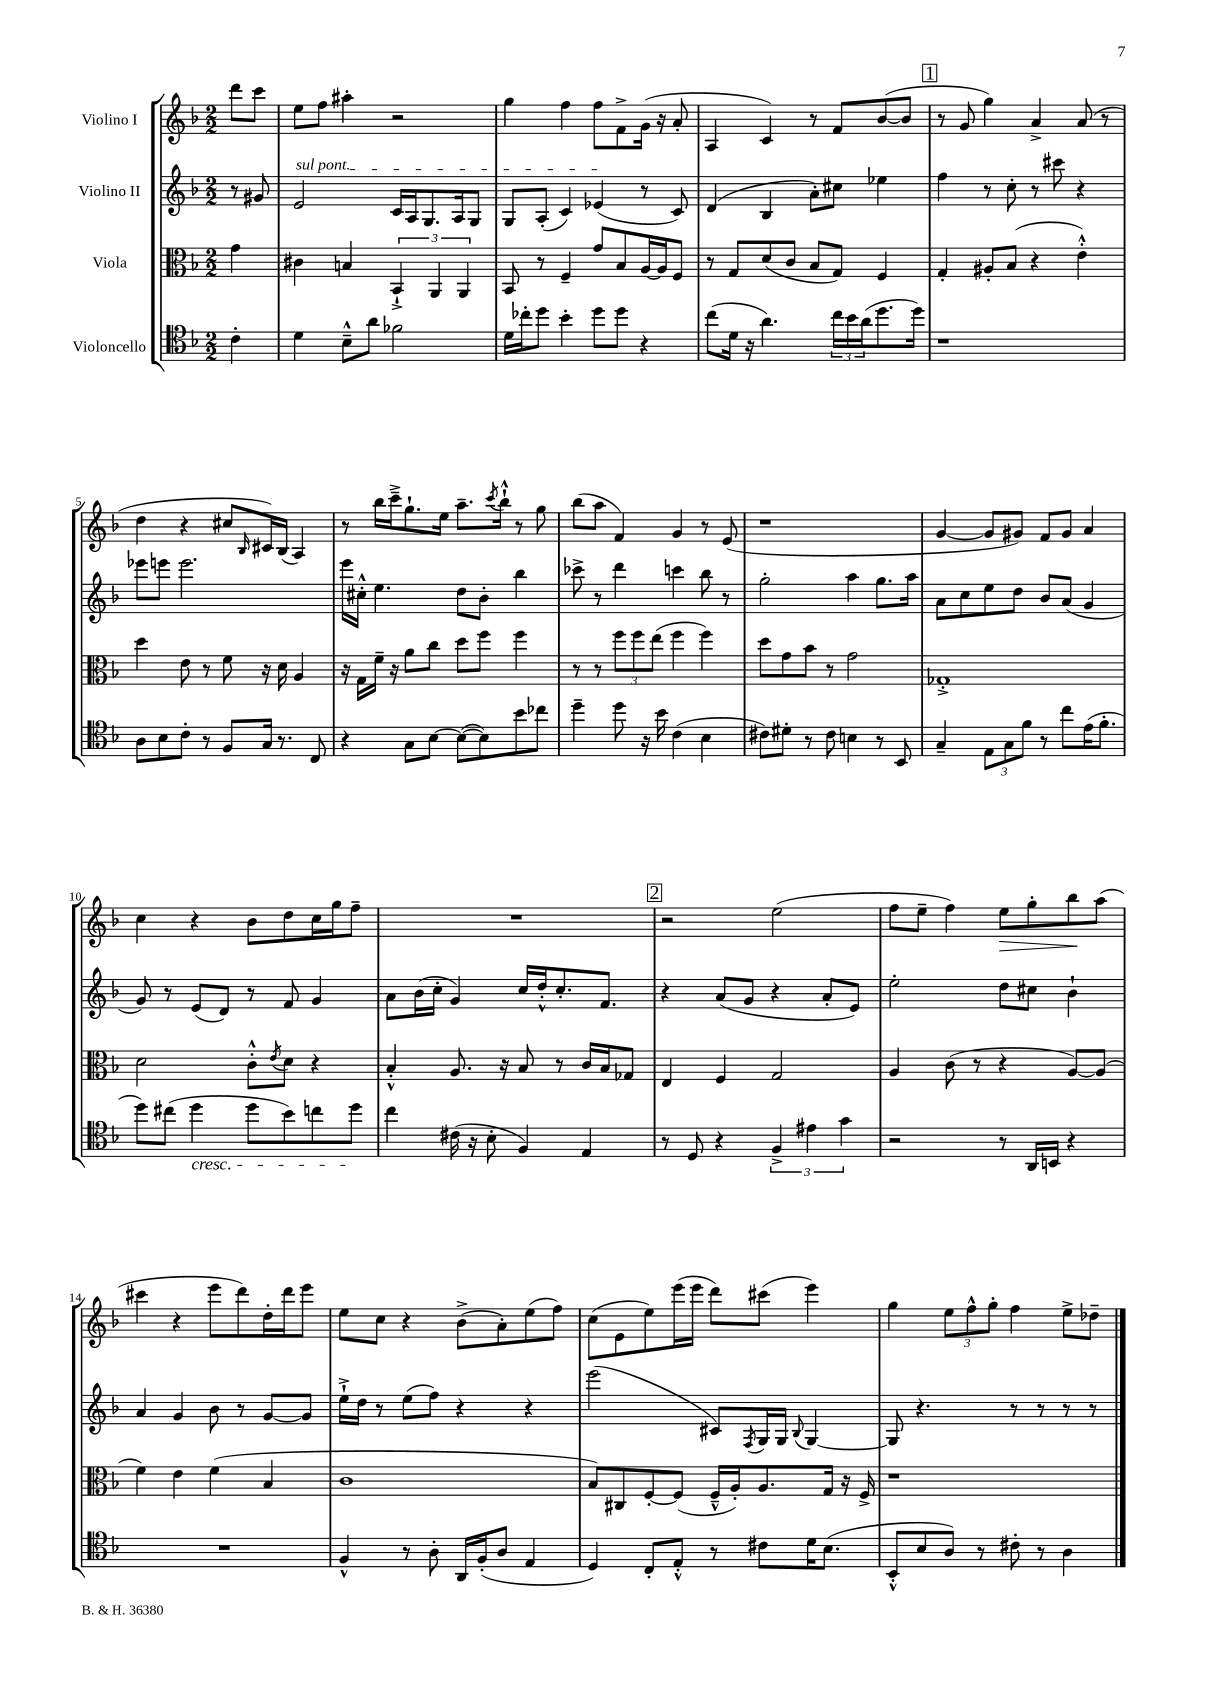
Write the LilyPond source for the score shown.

<<
\new StaffGroup <<
\new Staff = "s0" \with { instrumentName = "Violino I" } {
    \clef treble \key f \major \numericTimeSignature \time 2/2 \partial 4
    d'''8 c'''8 |
    e''8 f''8 ais''4-. r2 |
    g''4 f''4 f''8 f'8-> g'16( r16 a'8-. |
    a4 c'4) r8 f'8 bes'8~( bes'8 |
    \mark \markup { \box "1" } r8 g'8 g''4) a'4-> a'8( r8 |
    d''4 r4 cis''8 \grace { bes16 } cis'16) bes16( a4) |
    r8 bes''16 c'''16---> g''8.-! e''16 a''8.-- \acciaccatura { c'''8 } bes''16-!-^ r8 g''8 |
    bes''8( a''8 f'4) g'4 r8 e'8( |
    r1 |
    g'4~ g'8 gis'8) f'8 gis'8 a'4 |
    c''4 r4 bes'8 d''8 c''16 g''16 f''8-- |
    R1 |
    \mark \markup { \box "2" } r2 e''2( |
    f''8 e''8-- f''4) e''8\> g''8-. bes''8\! a''8( |
    cis'''4 r4 e'''8 d'''8) d''16-. d'''16 e'''8 |
    e''8 c''8 r4 bes'8->( a'8-.) e''8( f''8) |
    c''8( e'8 e''8) e'''16( e'''16 d'''8) cis'''8( e'''4) |
    g''4 \tuplet 3/2 { e''8 f''8-^ g''8-. } f''4 e''8-> des''8-- \bar "|." |
}
\new Staff = "s1" \with { instrumentName = "Violino II" } {
    \clef treble \key f \major \numericTimeSignature \time 2/2 \partial 4
    r8 gis'8 |
    \once \override TextSpanner.bound-details.left.text = \markup { \italic "sul pont." } e'2\startTextSpan c'16 a16 g8. a16 g8 |
    g8 a8-.( c'4) ees'4\stopTextSpan( r8 c'8) |
    d'4( bes4 a'8-.) cis''8 ees''4 |
    \mark \markup { \box "1" } f''4 r8 c''8-. r8 cis'''8 r4 |
    ees'''8 e'''8 e'''2. |
    e'''16 cis''16-.-^ e''4. d''8 bes'8-. bes''4 |
    ces'''8-> r8 d'''4 c'''4 bes''8 r8 |
    g''2-. a''4 g''8. a''16 |
    a'8 c''8 e''8 d''8 bes'8 a'8( g'4 |
    g'8) r8 e'8( d'8) r8 f'8 g'4 |
    a'8 bes'16( c''16-. g'4) c''16 d''16-.-^ c''8.-. f'8. |
    \mark \markup { \box "2" } r4 a'8( g'8 r4 a'8-. e'8) |
    e''2-. d''8 cis''8 bes'4-! |
    a'4 g'4 bes'8 r8 g'8~ g'8 |
    e''16-!-> d''16 r8 e''8( f''8) r4 r4 |
    e'''2( cis'8) \acciaccatura { f8 } g16 g16 \appoggiatura { bes8 } g4~ |
    g8 r4. r8 r8 r8 r8 \bar "|." |
}
\new Staff = "s2" \with { instrumentName = "Viola" } {
    \clef alto \key f \major \numericTimeSignature \time 2/2 \partial 4
    g'4 |
    cis'4 b4 \tuplet 3/2 { bes,4-!-> a,4 a,4 } |
    bes,8 r8 f4-- g'8 bes8 a16~ a16 f8 |
    r8 g8 d'8( c'8 bes8 g8) f4 |
    \mark \markup { \box "1" } g4-. ais8-. bes8( r4 e'4-.-^) |
    d''4 e'8 r8 f'8 r16 d'16 a4 |
    r16 g16 f'16-- r16 a'8 c''8 d''8 f''8 f''4 |
    r8 r8 \tuplet 3/2 { f''8 f''8 e''8( } f''4 f''4) |
    d''8 g'8 bes'8 r8 g'2 |
    ges1-.-> |
    d'2 c'8-.-^ \acciaccatura { e'8 } d'8 r4 |
    bes4-.-^ a8. r16 bes8 r8 c'16 bes16 ges8 |
    \mark \markup { \box "2" } e4 f4 g2 |
    a4 c'8( r8 r4 a8~) a8( |
    f'4) e'4 f'4( bes4 |
    c'1 |
    bes8) cis8 f8~-. f8( f16---^ a16-.) a8. g16 r16 f16-> |
    r1 \bar "|." |
}
\new Staff = "s3" \with { instrumentName = "Violoncello" } {
    \clef tenor \key f \major \numericTimeSignature \time 2/2 \partial 4
    c'4-. |
    d'4 bes8---^ a'8 fes'2 |
    d'16 ces''16-. d''8 bes'4-. d''8 d''8 r4 |
    c''8( d'16 r16 a'4.) \tuplet 3/2 { c''16 bes'16 a'16( } d''8. d''16) |
    \mark \markup { \box "1" } r1 |
    a8 bes8 c'8-. r8 f8 g16 r8. c8 |
    r4 g8 bes8~ bes8~( bes8) bes'8 ces''8 |
    d''4-- d''8 r16 bes'16 c'4( bes4 |
    cis'8) dis'8-. r8 cis'8 b4 r8 bes,8 |
    g4-- \tuplet 3/2 { e8 g8 f'8 } r8 c''8 e'16( f'8.-. |
    d''8) cis''8( d''4\cresc d''8 bes'8) c''8 d''8\! |
    c''4 cis'16( r16 bes8-. f4) e4 |
    \mark \markup { \box "2" } r8 d8 r4 \tuplet 3/2 { f4-> eis'4 g'4 } |
    r2 r8 a,16 b,16 r4 |
    R1 |
    f4-^ r8 a8-. a,16 f16-.( a8 e4 |
    d4) c8-. e8-.-^ r8 cis'8 d'16 bes8.( |
    bes,8-.-^ bes8 a8) r8 cis'8-. r8 a4 \bar "|." |
}
>>
>>
